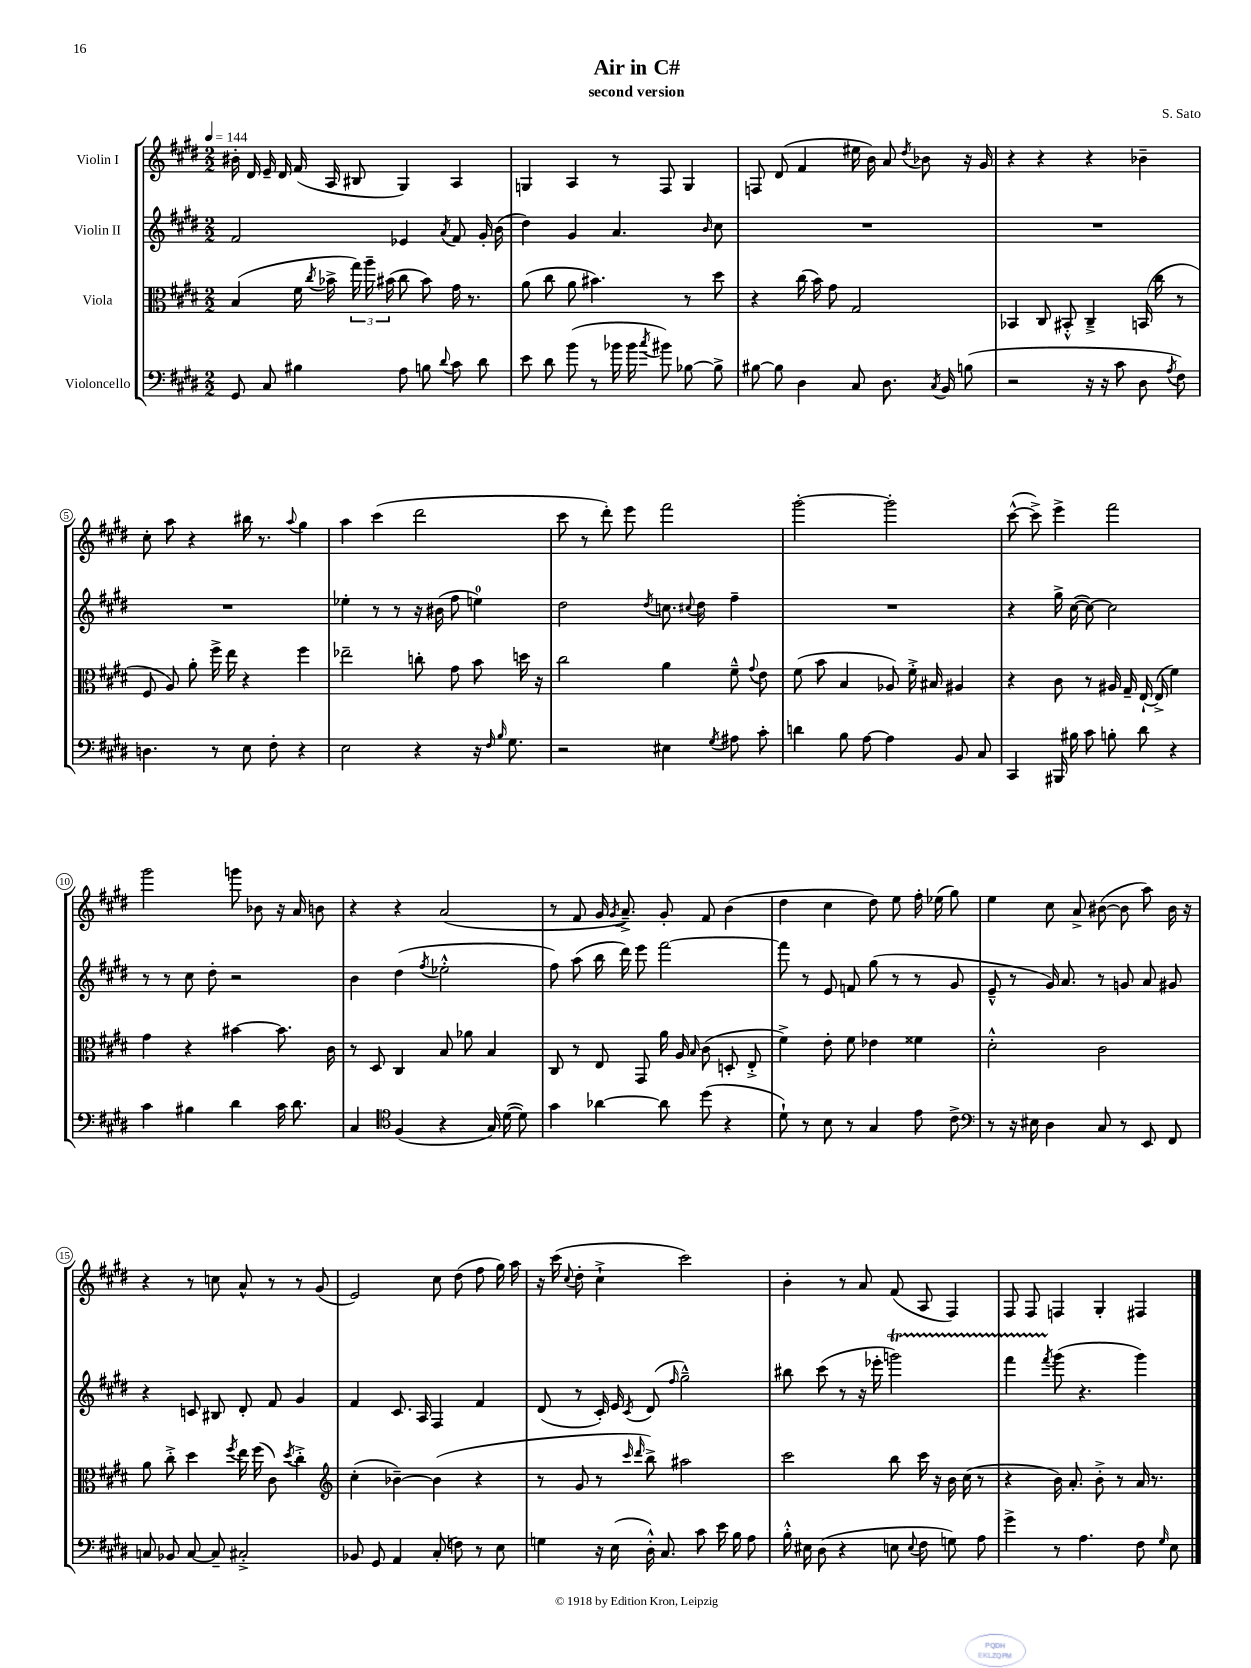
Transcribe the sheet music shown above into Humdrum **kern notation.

**kern	**kern	**kern	**kern
*part4	*part3	*part2	*part1
*staff4	*staff3	*staff2	*staff1
*I"Violoncello	*I"Viola	*I"Violin II	*I"Violin I
*clefF4	*clefC3	*clefG2	*clefG2
*k[f#c#g#d#]	*k[f#c#g#d#]	*k[f#c#g#d#]	*k[f#c#g#d#]
*M2/2	*M2/2	*M2/2	*M2/2
*MM144	*MM144	*MM144	*MM144
=1	=1	=1	=1
8GG#/	(4B/	2f#/	16b#X'\
.	.	.	16d#/
8C#/	.	.	16e~/
.	.	.	16d#/
4B#X\	16f#\	.	(16f#/
.	8qcc#/	.	.
.	16b-X^\	.	16A/
.	24gg#\)	.	8B#X/
.	24aa~\	.	.
.	(24b#X\	.	.
8A\	8cc#\	4e-X/	4G#/)
8Bn\	8b#\)	.	.
8qqd#/	.	8qa/	.
8c#\	16g#\	8f#/	4A/
.	8.r	.	.
8d#\	.	16g#'/	.
.	.	(16b\	.
=2	=2	=2	=2
8e\	(8a\	4dd#\)	4Gn/
8d#\	8cc#\	.	.
(8b\	8a\	4g#/	4A/
8r	4.b#X\)	.	.
16b-X\	.	4.a/	8r
16b-\	.	.	.
8qcc#/	.	.	.
8b#X\)	.	.	8F#/
[8B-X\	8r	.	4G/
.	.	16qqb/	.
8B-^\]	8dd#\	8cc#\	.
=3	=3	=3	=3
[8B#X\	4r	1r	8Fn/
8B#\]	.	.	(8d#/
4D#\	(16cc#\	.	4f#/
.	16b\)	.	.
.	8g#\	.	.
8C#/	2G#/	.	16ee#X\
.	.	.	16b\)
8.D#\	.	.	8a/
.	.	.	8qdd#/
.	.	.	8b-X\
8qC#/	.	.	.
16BB/	.	.	.
(8Bn\	.	.	16r
.	.	.	16g#/
=4	=4	=4	=4
2r	4BB-X/	1r	4r
.	8C#/	.	4r
.	8BB#X'^^/	.	.
16r	4C#~^/	.	4r
16r	.	.	.
8c#\	.	.	.
8D#\	(16BBn/	.	4b-X~\
.	16cc#\	.	.
8qA/	.	.	.
8F#\)	8r	.	.
!!LO:LB:g=z
=5	=5	=5	=5
4.Dn\	8F#/	1r	8cc#'\
.	8A/)	.	8aa\
.	8a'\	.	4r
8r	16ff#^\	.	.
.	16ee\	.	.
8E\	4r	.	16bb#X\
.	.	.	8.r
8F#'\	.	.	.
.	.	.	8qqaa/
4r	4ff#\	.	4gg#\
=6	=6	=6	=6
2E\	2ee-X~\	4ee-X'\	4aa\
.	.	8r	(4ccc#\
.	.	8r	.
4r	8ccn'\	16r	2ddd#\
.	.	(16b#X\	.
.	8g#\	8ff#\	.
16r	8b\	4een\)	.
16qqF#/	.	.	.
16qqB/	.	.	.
8.G#\	.	.	.
.	16ddn\	.	.
.	16r	.	.
=7	=7	=7	=7
2r	2cc#\	2dd#\	8ccc#\
.	.	.	8r
.	.	.	8ddd#'\)
.	.	.	8eee\
.	.	8qdd#/	.
4E#X\	4a\	8.ccn\	2fff#\
.	.	8qqcc#X/	.
.	.	16dd#\	.
8qG#/	.	.	.
8A#X\	8f#~^^\	4ff#~\	.
.	8qqg#/	.	.
8c#'\	8e\	.	.
=8	=8	=8	=8
4dn\	(8f#\	1r	[2ggg#'\
.	8b\	.	.
8B\	4B/	.	.
[8A\	.	.	.
4A\]	8A-X/)	.	2ggg#'\]
.	16f#'^\	.	.
.	16B#X/	.	.
8BB/	4A#X/	.	.
8C#/	.	.	.
=9	=9	=9	=9
4CC#/	4r	4r	([8ccc#^^\
.	.	.	8ccc#^\])
16BBB#X/	8c#\	16gg#^\	4eee^\
16B#X\	.	([16cc#\	.
8c#\	8r	8cc#\_)	.
8Bn'\	16A#X/	2cc#\]	2fff#\
.	16G#~/	.	.
8d#\	[16E`/	.	.
.	(16E^/]	.	.
4r	4f#\)	.	.
!!LO:LB:g=z
=10	=10	=10	=10
4c#\	4g#\	8r	2ggg#\
.	.	8r	.
4B#X\	4r	8cc#\	.
.	.	8dd#'\	.
4d#\	[4b#X\	2r	8gggn\
.	.	.	8b-X\
16c#\	8.b#\]	.	16r
8.d#\	.	.	16a/
.	.	.	8bn\
.	16c#\	.	.
=11	=11	=11	=11
4C#/	8r	4b\	4r
.	8D#/	.	.
*clefC4	*	*	*
(4F#/	4C#/	(4dd#\	4r
.	.	8qff#/	.
4r	8B/	2ee-X'^^\	(2a/
.	8a-X\	.	.
16G#/)	4B/	.	.
([16d#\	.	.	.
8d#\])	.	.	.
=12	=12	=12	=12
4g#\	8C#/	8ff#\)	8r
.	8r	(8aa\	8f#/
[4a-X\	8E/	16bb\	16g#/
.	.	.	8qg#/
.	.	16ddd#\)	8.a~^/)
.	8GG#/	8eee\	.
8a-\]	16a\	[2fff#\	8g#'/
.	16A/	.	.
.	16qqB/	.	.
(8dd#\	(8c#\	.	8f#/
4r	8Dn'/	.	(4b\
.	8E'^/	.	.
=13	=13	=13	=13
8d#`\)	4f#^\)	8fff#\]	4dd#\
8r	.	8r	.
8B\	8e'\	8e/	4cc#\
8r	8f#\	8fn/	.
4G#/	4e-X\	(8gg#\	8dd#\)
.	.	8r	8ee\
8e\	4f##X\	8r	16ff#'\
.	.	.	(16ee-X\
8c#^\	.	8g#/	8gg#\)
=14	=14	=14	=14
*clefF4	*	*	*
8r	2d#'^^\	8e~^^/	4ee\
16r	.	8r	.
16E#X\	.	.	.
4D#\	.	16g#/)	8cc#\
.	.	8.a/	.
.	.	.	8a^/
8C#/	2c#\	8r	([8b#X\
8r	.	8gn/	8b#\]
8EE/	.	8a/	8aa\)
8FF#/	.	8g#X/	16b#\
.	.	.	16r
!!LO:LB:g=z
=15	=15	=15	=15
8Cn/	8a\	4r	4r
8BB-X/	8cc#'^\	.	.
[8C/	4dd#\	8cn/	8r
8C~/]	.	8B#X/	8ccn\
.	8qff#/	.	.
2C#X'^/	16ee\	8d#'/	8a^^/
.	(16ff#\	.	.
.	8c#\)	8f#/	8r
.	8qdd#/	.	.
.	4cc#'^\	4g#/	8r
.	.	.	(8g#/
=16	=16	=16	=16
*	*clefG2	*	*
8BB-X/	(4cc#'\	4f#/	2e/)
8GG#/	.	.	.
4AA/	[4b-X~\)	8.c#/	.
.	.	16A/	.
(8C#'/	(4b-\]	4F#/	8cc#\
8Fn\)	.	.	(8dd#\
8r	4r	4f#/	8ff#\
8E\	.	.	16gg#\)
.	.	.	16aa\
=17	=17	=17	=17
4Gn\	8r	(8d#/	16r
.	.	.	(16ccc#\
.	.	.	8qqcc#/
.	8g#/	8r	8dd#'\
16r	8r	16c#'/)	4cc#`^\
(16E\	.	16e/	.
.	16qqccc#/	.	.
.	16qqddd#/	8qc#/	.
16D#'^^\)	8bb^\)	(8d#/	.
8.C#/	.	.	.
.	.	16qqff#/	.
.	2aa#X\	2gg#~^^\)	2ccc#\)
8c#\	.	.	.
16e\	.	.	.
16B\	.	.	.
8A\	.	.	.
=18	=18	=18	=18
16B'^^\	2ccc#\	8bb#X\	4b'\
16E#X\	.	.	.
(8D#\	.	(8ccc#\	.
4r	.	8r	8r
.	.	16r	8a/
.	.	16eee-X'\	.
8En\	8bb\	2gggnT\)	(8f#/
8qqE/	.	.	.
8F#\	16ccc#\	.	8A/
.	16r	.	.
8Gn\)	16b\	.	4F#/)
.	(16cc#\	.	.
8A\	8r	.	.
=19	=19	=19	=19
4g#^\	4r	4fff#TTT\	8F#/
.	.	.	8F#/
.	.	8qfff#/	.
8r	16b\)	(8ggg#\	4Fn/
.	8.a'/	.	.
4.A\	.	4.r	.
.	8b'^\	.	4G#'/
.	8r	.	.
8F#\	16a/	4ggg#\)	4F#X/
.	8.r	.	.
16qqG#/	.	.	.
8E\	.	.	.
==	==	==	==
*-	*-	*-	*-
